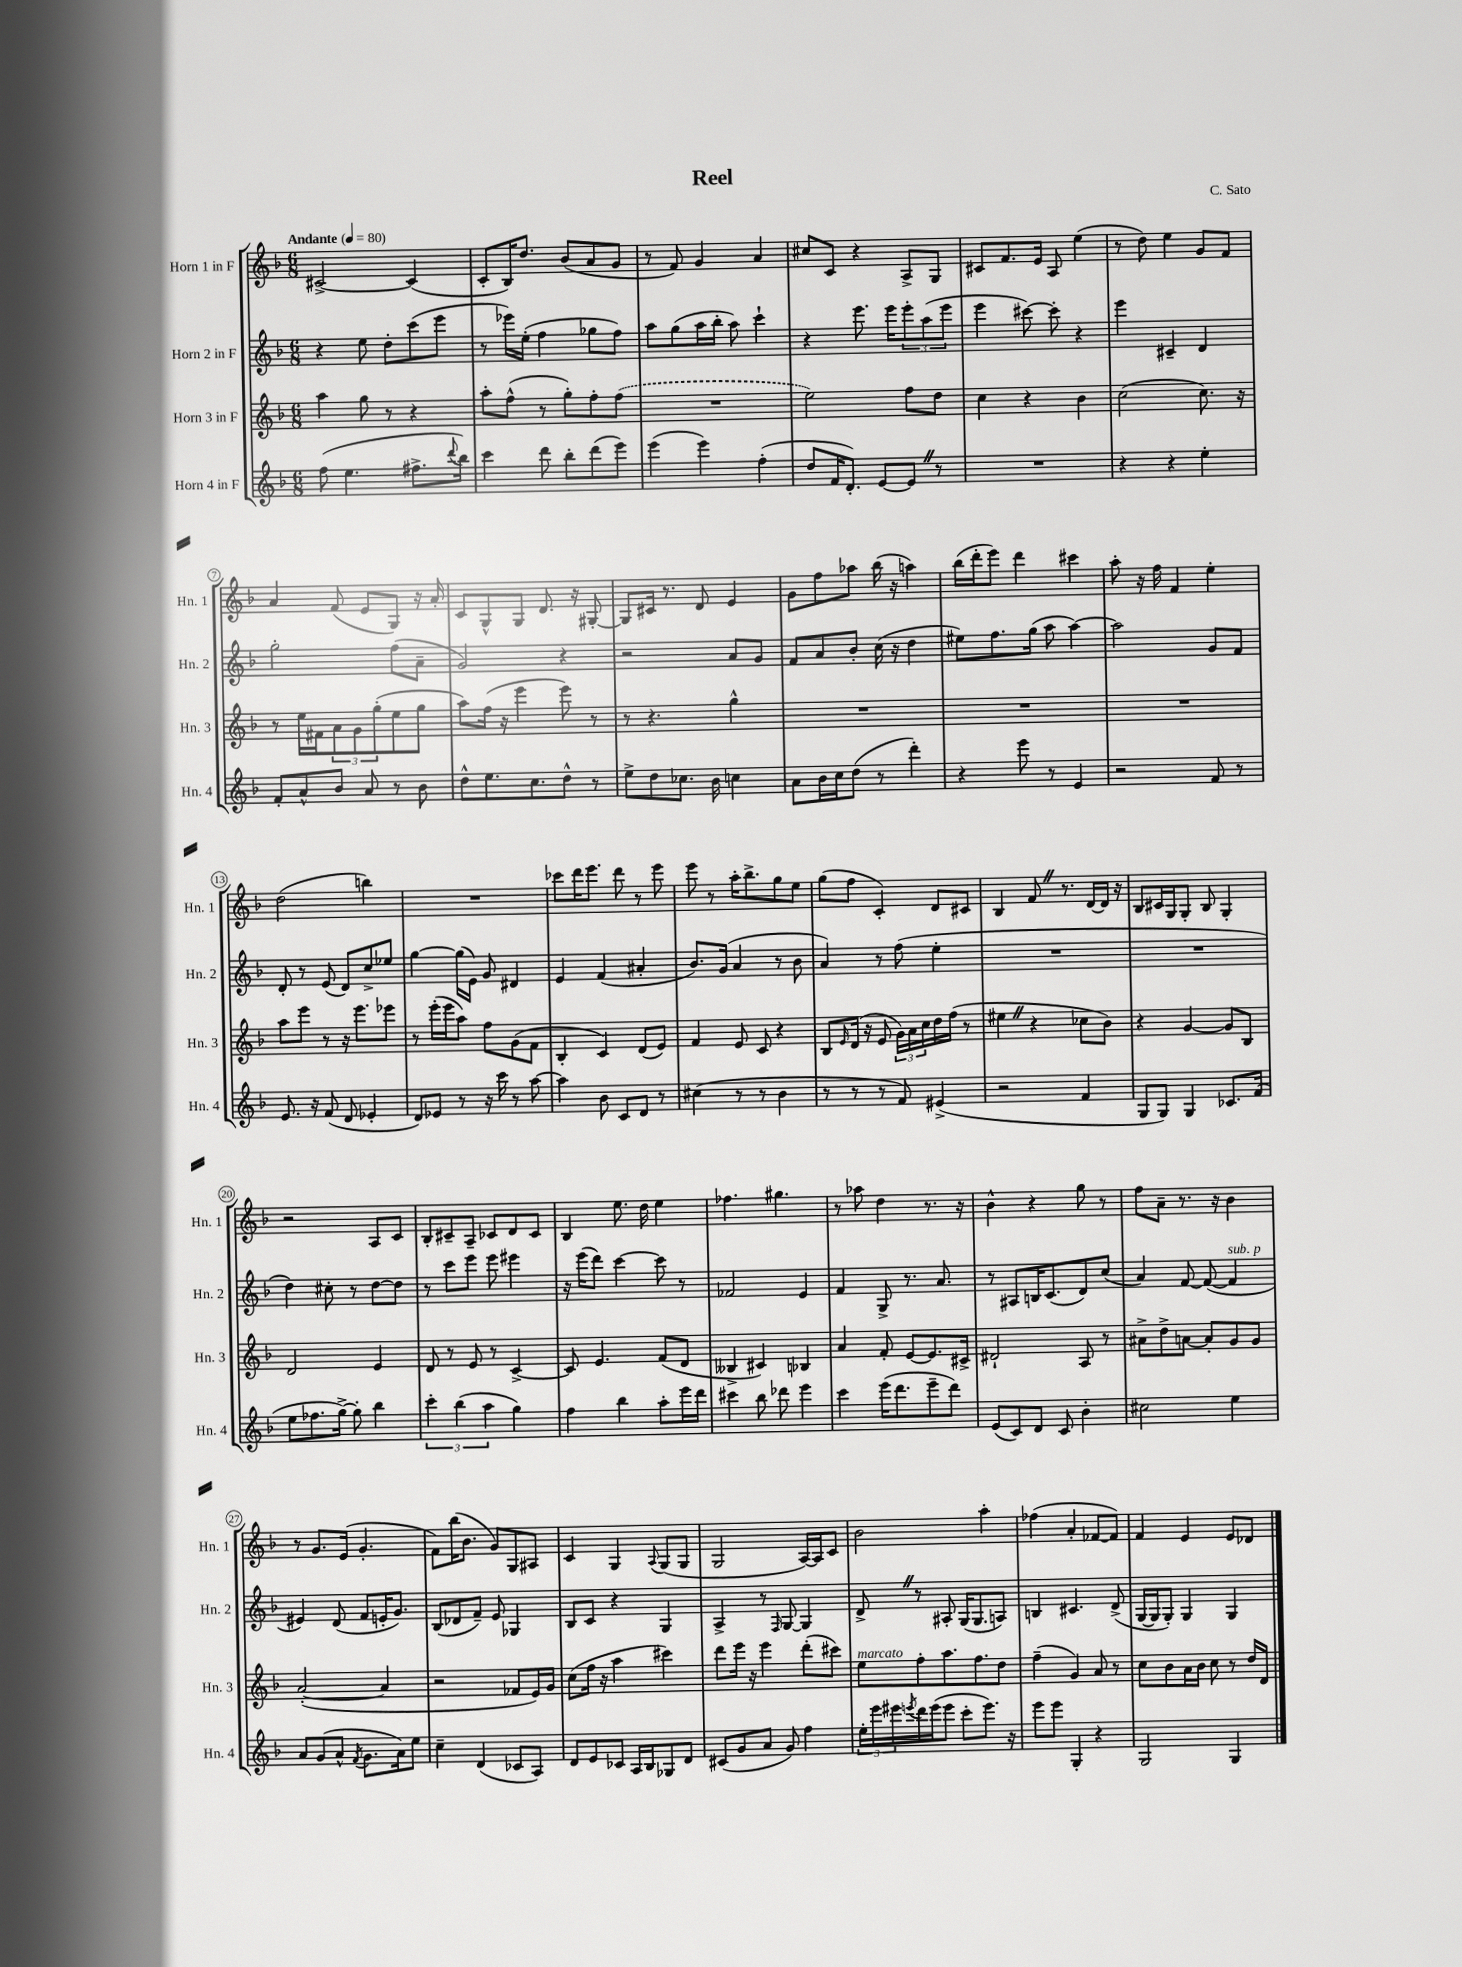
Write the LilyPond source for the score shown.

\header { title = "Reel" composer = "C. Sato" }
<<
\new StaffGroup <<
\new Staff = "s0" \with { instrumentName = "Horn 1 in F" shortInstrumentName = "Hn. 1" } {
    \clef treble \key f \major \numericTimeSignature \time 6/8 \tempo "Andante" 4 = 80
    cis'2~-> cis'4( |
    c'8-. bes16) d''8. bes'8( a'8 g'8 |
    r8 f'8) g'4 a'4 |
    cis''8 c'8 r4 a8-> g8 |
    cis'8 f'8. e'16 a8 e''4( |
    r8 d''8) e''4 g'8 f'8 |
    a'4 f'8( e'8 g8) r16 a'16-. |
    c'8 g8-^ g8 d'8. r16 gis8~-. |
    gis8 cis'16 r8. d'8 e'4 |
    g'8 f''8 aes''8 bes''16( r16 a''4) |
    bes''16( d'''16-. e'''8) d'''4 cis'''4 |
    a''8-. r16 f''16 f'4 e''4-. |
    d''2( b''4) |
    R2. |
    ces'''8 d'''16 e'''8. d'''8 r8 e'''8 |
    e'''8 r8 a''16-. bes''8.-> g''8 e''8 |
    g''8( f''8 c'4-.) d'8 cis'8 |
    bes4 f'8 \once \override BreathingSign.text = \markup { \musicglyph "scripts.caesura.straight" } \breathe r8. d'16~ d'16 r16 |
    bes8 cis'16 g16 g8-. bes8 g4-. |
    r2 a8 c'8 |
    bes8-. cis'8-- a8-- ces'8 d'8 ces'8 |
    bes4 e''8. d''16 e''4 |
    fes''4. gis''4. |
    r8 aes''8 d''4 r8. r16 |
    bes'4-^ r4 g''8 r8 |
    f''8 a'8-- r8. r16 bes'4 |
    r8 g'8. e'16( g'4.-. |
    f'8) bes''16( bes'8. g'8) g8 ais8 |
    c'4 g4 \appoggiatura { a8 } g8( g8 |
    g2 a16~) a16 c'8 |
    bes'2 a''4-. |
    fes''4( a'4-. fes'8~ fes'8) |
    f'4 e'4 e'8 des'8 \bar "|." |
}
\new Staff = "s1" \with { instrumentName = "Horn 2 in F" shortInstrumentName = "Hn. 2" } {
    \clef treble \key f \major \numericTimeSignature \time 6/8
    r4 e''8 d''8-. c'''8( e'''8 |
    r8 ees'''16) e''16-.( f''4 ges''8 f''8) |
    a''8 g''8( a''16 bes''16-. a''8) c'''4-! |
    r4 e'''8. e'''16 \tuplet 3/2 { e'''8-. a''8( e'''8 } |
    e'''4 cis'''8~) cis'''8-. r4 |
    e'''4 cis'4-- d'4 |
    g''2-. f''8( a'8-- |
    g'2) r4 |
    r2 a'8 g'8 |
    f'8 a'8 bes'8-. c''16( r16 d''4 |
    eis''8) f''8. g''16( a''8 a''4~) |
    a''2 g'8 f'8 |
    d'8-. r8 e'8( d'8) c''8-> ees''8 |
    g''4~ g''16( e'16) g'8 dis'4 |
    e'4 f'4( ais'4-. |
    bes'8.) g'16( a'4 r8 bes'8 |
    a'4) r8 f''8( e''4-. |
    R2. |
    R2. |
    d''4) cis''8-. r8 d''8~ d''8 |
    r8 c'''8 e'''8 e'''8 eis'''4 |
    r16 e'''16( d'''8) c'''4~ c'''8 r8 |
    fes'2 e'4 |
    f'4 g8-> r8. a'8. |
    r8 ais8 b16 c'8.( d'8) c''8( |
    a'4) f'8~ f'8~( f'4^\markup { \italic "sub. p" } |
    eis'4) d'8( f'8 e'16-. g'8.) |
    bes8( des'8 f'8--) e'8 ges4 |
    bes8 c'8 r4 g4 |
    a4-> r8 \grace { f16 } g8~ g4 |
    d'8-> \once \override BreathingSign.text = \markup { \musicglyph "scripts.caesura.straight" } \breathe r8 ais8-. g16( g8. a8) |
    b4 cis'4. d'8->( |
    g16~ g16 g8-.) g4 g4 \bar "|." |
}
\new Staff = "s2" \with { instrumentName = "Horn 3 in F" shortInstrumentName = "Hn. 3" } {
    \clef treble \key f \major \numericTimeSignature \time 6/8
    a''4 g''8 r8 r4 |
    a''8-. f''8-^( r8 g''8-.) f''8-. \once \slurDashed f''8( |
    R2. |
    e''2) f''8 d''8 |
    c''4 r4 bes'4 |
    c''2( c''8.) r16 |
    r8 e''16 fis'16 \tuplet 3/2 { a'8 g'8 g''8-.( } e''8 g''8 |
    a''8) f''16( r16 e'''4 e'''8) r8 |
    r8 r4. g''4-^ |
    R2. |
    R2. |
    R2. |
    a''8 e'''8 r8 r16 e'''8. ees'''8 |
    r8 e'''16-.( e'''16 a''8) f''8 g'8( f'8 |
    bes4-. c'4) d'8( e'8) |
    f'4 e'8 c'8 r4 |
    bes8 \grace { e'16 } d'16( r16 e'8 \tuplet 3/2 { g'16) a'16 c''16 } d''16 f''16( r8 |
    eis''4 \once \override BreathingSign.text = \markup { \musicglyph "scripts.caesura.straight" } \breathe r4 ces''8 bes'8) |
    r4 g'4~ g'8 bes8 |
    d'2 e'4 |
    d'8 r8 e'8 r8 c'4~-> |
    c'8 e'4. f'8( d'8 |
    beses4-> cis'4) bes4 |
    a'4 f'8-. e'8~ e'8. cis'16-> |
    dis'2-! a8 r8 |
    ais'8-> d''8-> a'8~ a'8-. g'8 g'8 |
    a'2~-.( a'4 |
    r2 fes'8 e'16) g'16 |
    c''8( f''16 r16 a''4 cis'''4) |
    d'''8 e'''16 r16 e'''4 d'''8-.( cis'''8) |
    e''8^\markup { \italic "marcato" } f''8-. a''8. f''8. d''8 |
    f''4--( g'4) a'8 r8 |
    c''8 bes'8 a'16 bes'16 c''8 r8 d''16 d'16 \bar "|." |
}
\new Staff = "s3" \with { instrumentName = "Horn 4 in F" shortInstrumentName = "Hn. 4" } {
    \clef treble \key f \major \numericTimeSignature \time 6/8
    f''8( e''4. fis''8.-> \appoggiatura { d'''8 } bes''16) |
    c'''4 d'''8 bes''8-. d'''8( e'''8) |
    e'''4( e'''4) f''4-.( |
    d''8 f'16 d'8.-.) e'8~ e'8 \once \override BreathingSign.text = \markup { \musicglyph "scripts.caesura.straight" } \breathe r8 |
    R2. |
    r4 r4 e''4-. |
    f'8-. a'8-^ bes'8 a'8 r8 bes'8 |
    d''8-^ e''8. c''8. d''8-^ r8 |
    e''8-> d''8 ces''8. bes'16 c''4 |
    a'8 bes'16 c''16 d''8( r8 d'''4-.) |
    r4 e'''8 r8 e'4 |
    r2 f'8 r8 |
    e'8. r16 f'8( d'8 ees'4-. |
    d'8) ees'8 r8 r16 c'''16 r8 a''8~ |
    a''4 bes'8 c'8 d'8 r8 |
    cis''4( r8 r8 bes'4 |
    r8 r8 r8 f'8) eis'4->( |
    r2 f'4 |
    g8 g8) g4 ces'8. f'16( |
    e''8 fes''8. g''16~->) g''8-. bes''4 |
    \tuplet 3/2 { c'''4-. bes''4( a''4 } g''4) |
    f''4 bes''4 a''8-. e'''16 d'''16 |
    cis'''4 bes''8 des'''8 e'''4 |
    c'''4 e'''16( d'''8. e'''8-- d'''8) |
    e'8( c'8) d'8 c'8 bes'4-. |
    cis''2 e''4 |
    a'8 g'8( a'8-^ \acciaccatura { f'8 } g'8. a'16) e''8 |
    c''4-- d'4( ces'8 a8) |
    d'8 e'8 ces'8 a16 bes16 ges8 d'8 |
    cis'8( g'8 a'8 g'8) f''4 |
    \tuplet 3/2 { e''16-. e'''16 eis'''16 } \acciaccatura { e'''8 } d'''16 e'''16( e'''8 c'''8-. e'''8.) r16 |
    e'''8 e'''8 g4-. r4 |
    g2 g4 \bar "|." |
}
>>
>>
\layout { \context { \Score \override BarNumber.stencil = #(make-stencil-circler 0.1 0.3 ly:text-interface::print) } }
